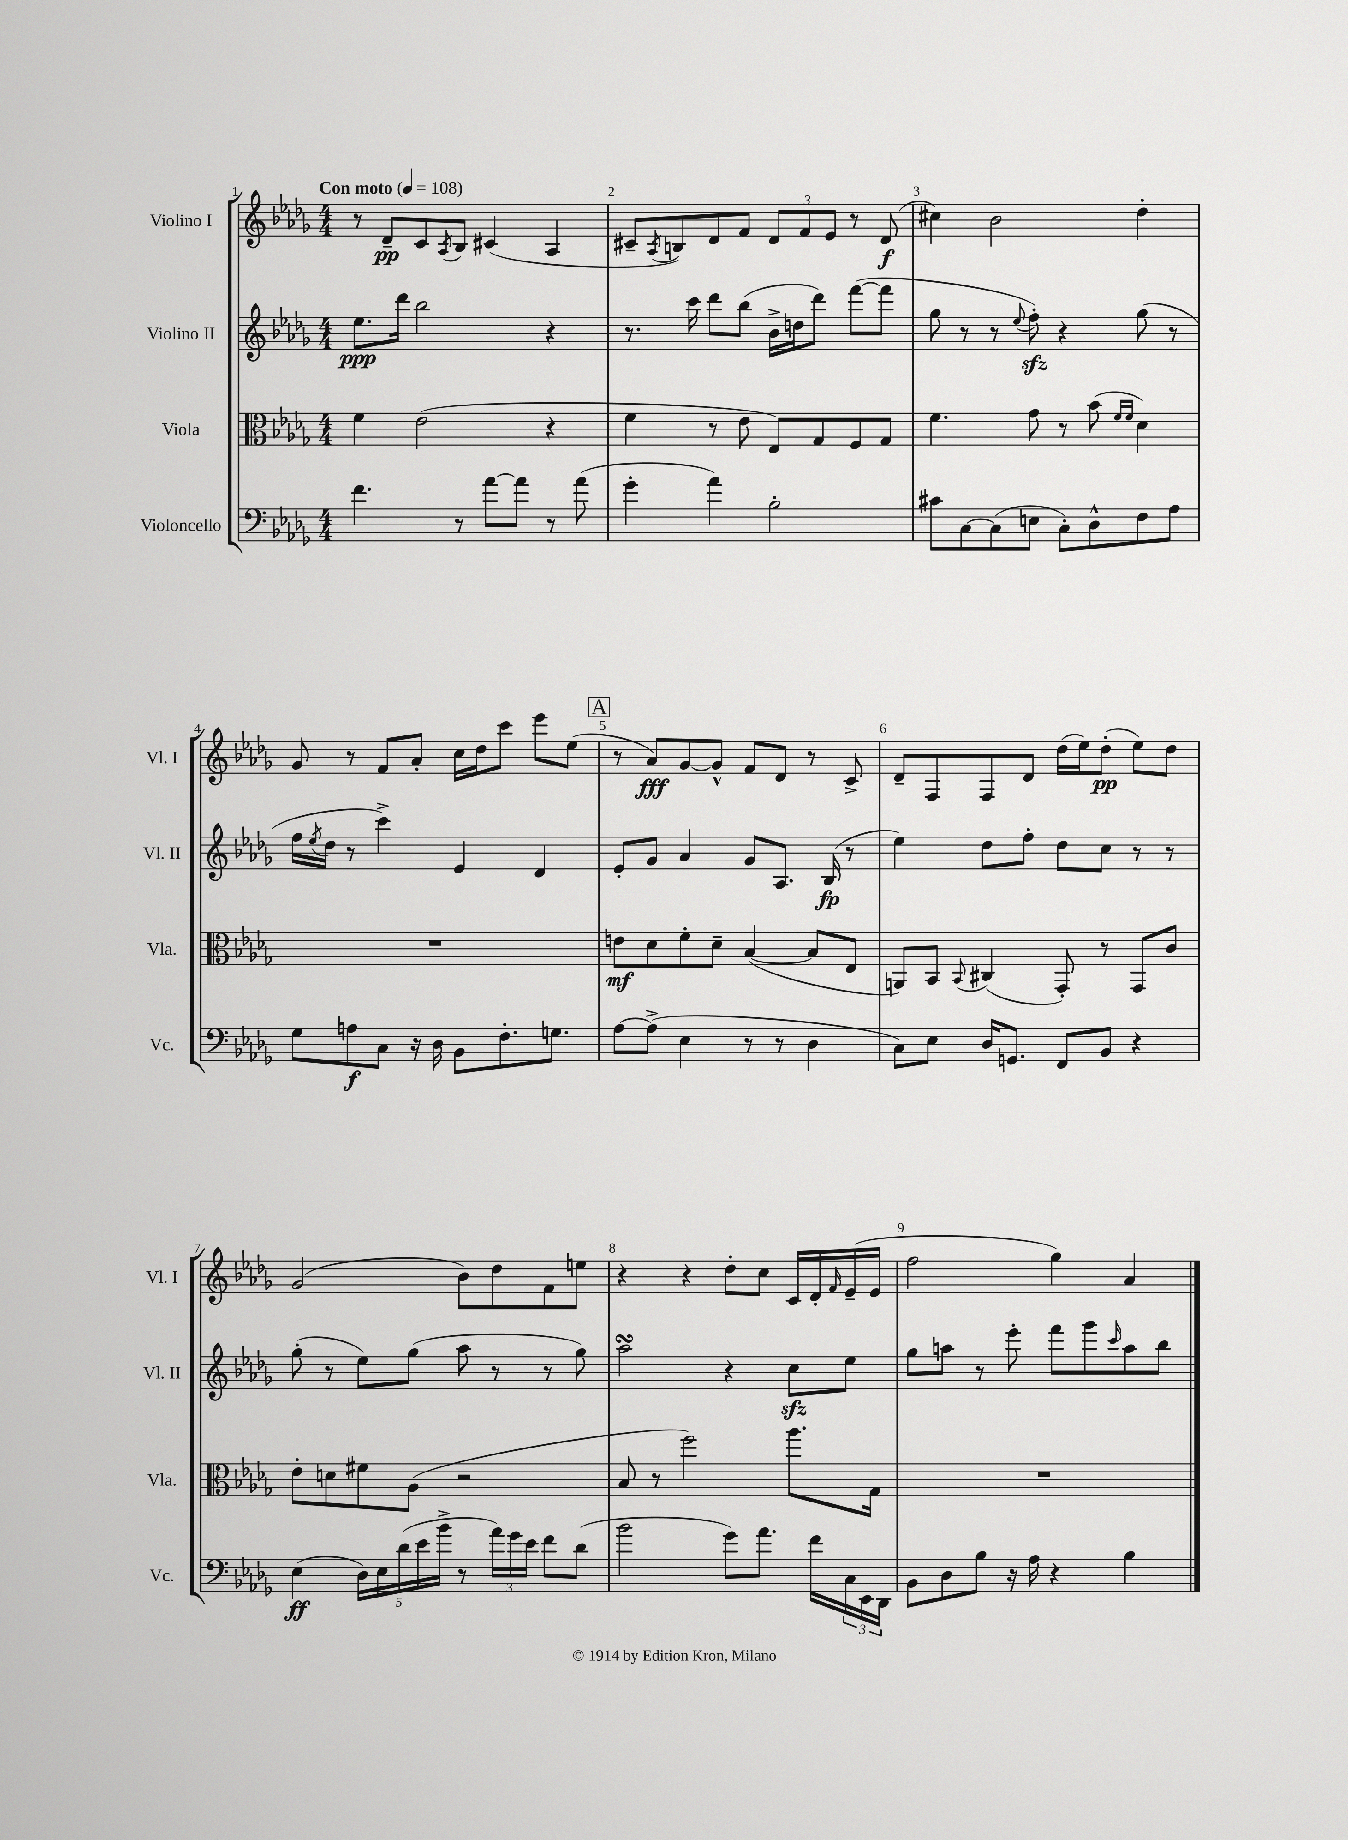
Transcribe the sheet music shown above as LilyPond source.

<<
\new StaffGroup <<
\new Staff = "s0" \with { instrumentName = "Violino I" shortInstrumentName = "Vl. I" } {
    \clef treble \key des \major \numericTimeSignature \time 4/4 \tempo "Con moto" 4 = 108
    r8 des'8--\pp c'8 \acciaccatura { aes8 } bes8 cis'4( aes4 |
    cis'8-- \acciaccatura { aes8 } b8) des'8 f'8 \tuplet 3/2 { des'8 f'8 ees'8 } r8 des'8\f( |
    cis''4) bes'2 des''4-. |
    ges'8 r8 f'8 aes'8-. c''16 des''16 c'''8 ees'''8 ees''8( |
    \mark \markup { \box "A" } r8 aes'8\fff) ges'8~ ges'8-^ f'8 des'8 r8 c'8-> |
    des'8-- f8 f8 des'8 des''16( ees''16) des''8-.\pp( ees''8) des''8 |
    ges'2( bes'8) des''8 f'8 e''8 |
    r4 r4 des''8-. c''8 c'16 des'16-. \grace { f'16 } ees'16--( ees'16 |
    f''2 ges''4) aes'4 \bar "|." |
}
\new Staff = "s1" \with { instrumentName = "Violino II" shortInstrumentName = "Vl. II" } {
    \clef treble \key des \major \numericTimeSignature \time 4/4
    ees''8.\ppp des'''16 bes''2 r4 |
    r8. c'''16 des'''8 bes''8( bes'16-> d''16 des'''8) f'''8~( f'''8 |
    ges''8 r8 r8 \appoggiatura { ees''8 } f''8-.\sfz) r4 ges''8( r8 |
    f''16 \acciaccatura { ees''8 } des''16 r8 c'''4->) ees'4 des'4 |
    \mark \markup { \box "A" } ees'8-. ges'8 aes'4 ges'8 aes8. bes16\fp( r8 |
    ees''4) des''8 f''8-. des''8 c''8 r8 r8 |
    ges''8-.( r8 ees''8) ges''8( aes''8 r8 r8 ges''8) |
    aes''2\turn r4 c''8\sfz ees''8 |
    ges''8 a''8 r8 ees'''8-. f'''8 ges'''8 \grace { c'''16 } a''8 bes''8 \bar "|." |
}
\new Staff = "s2" \with { instrumentName = "Viola" shortInstrumentName = "Vla." } {
    \clef alto \key des \major \numericTimeSignature \time 4/4
    f'4 ees'2( r4 |
    f'4 r8 ees'8 ees8) ges8 f8 ges8 |
    f'4. ges'8 r8 bes'8( \grace { f'16 f'16 } des'4) |
    R1 |
    \mark \markup { \box "A" } e'8\mf des'8 f'8-. des'8-- bes4~( bes8 ees8 |
    a,8) bes,8 \appoggiatura { bes,8 } cis4( ges,8-.) r8 ges,8 c'8 |
    ees'8-. d'8 fis'8 aes8( r2 |
    bes8 r8 f''2) aes''8. ges16 |
    R1 \bar "|." |
}
\new Staff = "s3" \with { instrumentName = "Violoncello" shortInstrumentName = "Vc." } {
    \clef bass \key des \major \numericTimeSignature \time 4/4
    f'4. r8 aes'8~ aes'8 r8 aes'8( |
    ges'4-. aes'4) bes2-. |
    cis'8 c8~ c8( e8 c8-.) des8-^ f8 aes8 |
    ges8 a8\f c8 r16 des16 bes,8 f8.-. g8. |
    \mark \markup { \box "A" } aes8~ aes8->( ees4 r8 r8 des4 |
    c8) ees8 des16 g,8. f,8 bes,8 r4 |
    ees4\ff( \tuplet 5/4 { des16) ees16 des'16( ees'16 bes'16-> } r8 \tuplet 3/2 { aes'16) ges'16 ees'16 } f'8 des'8( |
    bes'2 ges'8) aes'8. f'16 \tuplet 3/2 { c16 ees,16 des,16 } |
    bes,8 des8 bes8 r16 aes16 r4 bes4 \bar "|." |
}
>>
>>
\layout { \context { \Score \override BarNumber.break-visibility = ##(#f #t #t) barNumberVisibility = #all-bar-numbers-visible } }
